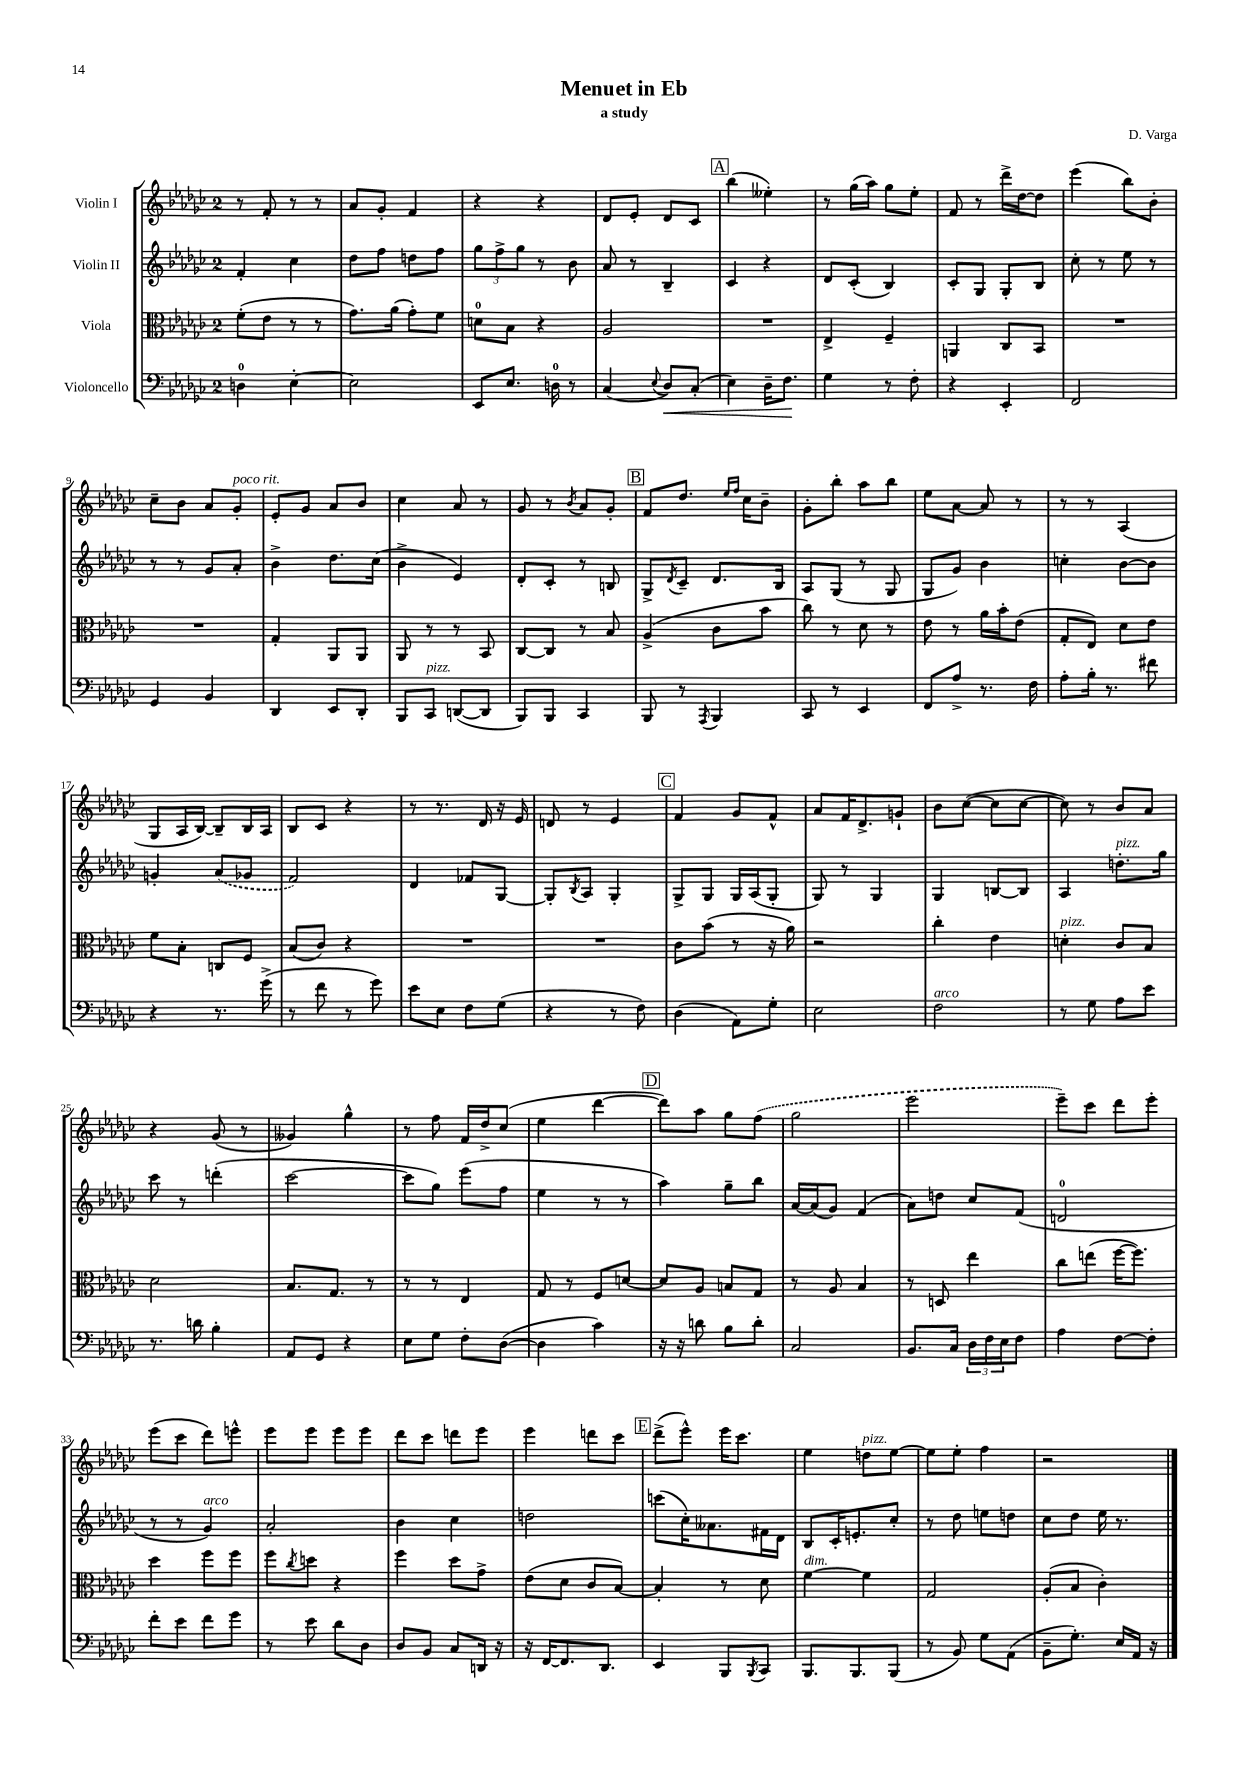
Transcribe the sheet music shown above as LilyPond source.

\header { title = "Menuet in Eb" composer = "D. Varga" subtitle = "a study" }
<<
\new StaffGroup <<
\new Staff = "s0" \with { instrumentName = "Violin I" } {
    \clef treble \key ges \major \once \override Staff.TimeSignature.style = #'single-digit \time 2/4
    r8 f'8-. r8 r8 |
    aes'8 ges'8-. f'4 |
    r4 r4 |
    des'8 ees'8-. des'8 ces'8 |
    \mark \markup { \box "A" } bes''4( eeses''4-.) |
    r8 ges''16( aes''16) ges''8 ees''8-. |
    f'8 r8 des'''16-> des''16~ des''8 |
    ees'''4( bes''8) bes'8-. |
    ces''8-- bes'8 aes'8 ges'8-.^\markup { \italic "poco rit." } |
    ees'8-. ges'8 aes'8 bes'8 |
    ces''4 aes'8 r8 |
    ges'8 r8 \acciaccatura { bes'8 } aes'8 ges'8-. |
    \mark \markup { \box "B" } f'8 des''8. \grace { ees''16 f''16 } ces''16 bes'8-- |
    ges'8-. bes''8-. aes''8 bes''8 |
    ees''8 aes'8~ aes'8 r8 |
    r8 r8 aes4( |
    ges8 aes16 bes16~) bes8-- bes16 aes16 |
    bes8 ces'8 r4 |
    r8 r8. des'16 r16 ees'16 |
    d'8 r8 ees'4 |
    \mark \markup { \box "C" } f'4 ges'8 f'8-^ |
    aes'8 f'16 des'8.-> g'8-! |
    bes'8 ces''8~( ces''8 ces''8~ |
    ces''8) r8 bes'8 aes'8 |
    r4 ges'8( r8 |
    geses'4) ges''4-^ |
    r8 f''8 f'16 des''16-> ces''8( |
    ees''4 des'''4~ |
    \mark \markup { \box "D" } des'''8) aes''8 ges''8 \once \slurDashed f''8( |
    ges''2 |
    ees'''2 |
    ees'''8--) ces'''8 des'''8 ees'''8-. |
    ees'''8( ces'''8 des'''8) e'''8-^ |
    ees'''8 ees'''8 ees'''8 ees'''8 |
    des'''8 ces'''8 d'''8 ees'''8 |
    ees'''4 d'''8 ces'''8 |
    \mark \markup { \box "E" } des'''8->( ees'''8-^) ees'''16 ces'''8. |
    ees''4 d''8^\markup { \italic "pizz." } ees''8~ |
    ees''8 ees''8-. f''4 |
    r2 \bar "|." |
}
\new Staff = "s1" \with { instrumentName = "Violin II" } {
    \clef treble \key ges \major \once \override Staff.TimeSignature.style = #'single-digit \time 2/4
    f'4-. ces''4 |
    des''8 f''8 d''8 f''8 |
    \tuplet 3/2 { ges''8 f''8-> ges''8 } r8 bes'8 |
    aes'8 r8 bes4-- |
    \mark \markup { \box "A" } ces'4 r4 |
    des'8 ces'8-.( bes4) |
    ces'8-. ges8 ges8-. bes8 |
    ces''8-. r8 ees''8 r8 |
    r8 r8 ges'8 aes'8-. |
    bes'4-> des''8. ces''16( |
    bes'4-> ees'4) |
    des'8-. ces'8-. r8 b8 |
    \mark \markup { \box "B" } ges8-> \acciaccatura { des'8 } ces'8-- des'8. bes16 |
    aes8 ges8( r8 ges8 |
    ges8 ges'8) bes'4 |
    c''4-. bes'8~ bes'8 |
    g'4-. \once \slurDashed aes'8( ges'8 |
    f'2) |
    des'4 fes'8 ges8~ |
    ges8-. \acciaccatura { bes8 } aes8 ges4-. |
    \mark \markup { \box "C" } ges8-> ges8 ges16 aes16( ges8-. |
    ges8) r8 ges4 |
    ges4 b8~ b8 |
    aes4 d''8.-.^\markup { \italic "pizz." } ges''16 |
    ces'''8 r8 d'''4-.( |
    ces'''2~ |
    ces'''8 ges''8) ees'''8( f''8 |
    ees''4 r8 r8 |
    \mark \markup { \box "D" } aes''4) ges''8-- bes''8 |
    aes'16~ aes'16( ges'8) f'4( |
    aes'8) d''8 ces''8 f'8( |
    d'2-0 |
    r8 r8 ges'4^\markup { \italic "arco" }) |
    aes'2-. |
    bes'4 ces''4 |
    d''2 |
    \mark \markup { \box "E" } c'''8( ces''16-.) aeses'8. fis'16 des'16 |
    bes8 ces'16-. e'8.-. ces''8-. |
    r8 des''8 e''8 d''8 |
    ces''8 des''8 ees''16 r8. \bar "|." |
}
\new Staff = "s2" \with { instrumentName = "Viola" } {
    \clef alto \key ges \major \once \override Staff.TimeSignature.style = #'single-digit \time 2/4
    f'8-.( ees'8 r8 r8 |
    ges'8.) aes'16( ges'8-.) f'8 |
    d'8-0 bes8 r4 |
    aes2 |
    \mark \markup { \box "A" } R2 |
    ees4-> f4-- |
    a,4 ces8 bes,8 |
    R2 |
    R2 |
    ges4-. aes,8 aes,8 |
    aes,8 r8 r8 bes,8 |
    ces8~ ces8 r8 bes8 |
    \mark \markup { \box "B" } aes4->( ces'8 bes'8 |
    ces''8) r8 des'8 r8 |
    ees'8 r8 aes'16 bes'16-. ees'8( |
    ges8-. ees8) des'8 ees'8 |
    f'8 bes8-. c8 f8 |
    bes8( ces'8) r4 |
    R2 |
    R2 |
    \mark \markup { \box "C" } ces'8 bes'8( r8 r16 aes'16) |
    r2 |
    ces''4-. ees'4 |
    d'4-.^\markup { \italic "pizz." } ces'8 bes8 |
    des'2 |
    bes8. ges8. r8 |
    r8 r8 ees4 |
    ges8 r8 f8 d'8~ |
    \mark \markup { \box "D" } d'8 aes8 b8 ges8 |
    r8 aes8 bes4 |
    r8 d8 ees''4 |
    ces''8 e''8( f''16~ f''8.) |
    des''4 f''8 f''8 |
    f''8 \acciaccatura { ces''8 } d''8 r4 |
    f''4 des''8 ges'8-> |
    ees'8( des'8 ces'8 bes8~) |
    \mark \markup { \box "E" } bes4-. r8 des'8 |
    f'4~^\markup { \italic "dim." } f'4 |
    ges2 |
    aes8-.( bes8 ces'4-.) \bar "|." |
}
\new Staff = "s3" \with { instrumentName = "Violoncello" } {
    \clef bass \key ges \major \once \override Staff.TimeSignature.style = #'single-digit \time 2/4
    d4-0 ees4~-. |
    ees2 |
    ees,8 ees8. d16-0 r8 |
    ces4( \appoggiatura { ees8 } des8\<) ces8-.( |
    \mark \markup { \box "A" } ees4) des16-- f8.\! |
    ges4 r8 f8-. |
    r4 ees,4-. |
    f,2 |
    ges,4 bes,4 |
    des,4 ees,8 des,8-. |
    bes,,8 ces,8^\markup { \italic "pizz." } d,8~( d,8 |
    bes,,8) bes,,8 ces,4 |
    \mark \markup { \box "B" } bes,,8 r8 \acciaccatura { aes,,8 } bes,,4 |
    ces,8 r8 ees,4 |
    f,8 aes8-> r8. f16 |
    aes8-. bes16-. r8. fis'8 |
    r4 r8. ges'16->( |
    r8 f'8 r8 ges'8) |
    ees'8 ees8 f8 ges8( |
    r4 r8 f8) |
    \mark \markup { \box "C" } des4( aes,8) ges8-. |
    ees2 |
    f2^\markup { \italic "arco" } |
    r8 ges8 aes8 ees'8 |
    r8. d'16 bes4-. |
    aes,8 ges,8 r4 |
    ees8 ges8 f8-. des8~( |
    des4 ces'4) |
    \mark \markup { \box "D" } r16 r16 d'8 bes8 d'8-. |
    ces2 |
    bes,8. ces16 \tuplet 3/2 { des16 f16 ees16 } f8 |
    aes4 f8~ f8-. |
    f'8-. ees'8 f'8 ges'8 |
    r8 ees'8 des'8 des8 |
    des8 bes,8 ces8 d,16 r16 |
    r16 f,16~ f,8. des,8. |
    \mark \markup { \box "E" } ees,4 bes,,8 \acciaccatura { bes,,8 } ces,8 |
    bes,,8. bes,,8. bes,,8( |
    r8 bes,8) ges8 aes,8( |
    bes,8-- ges8.-.) ees16 aes,16 r16 \bar "|." |
}
>>
>>
